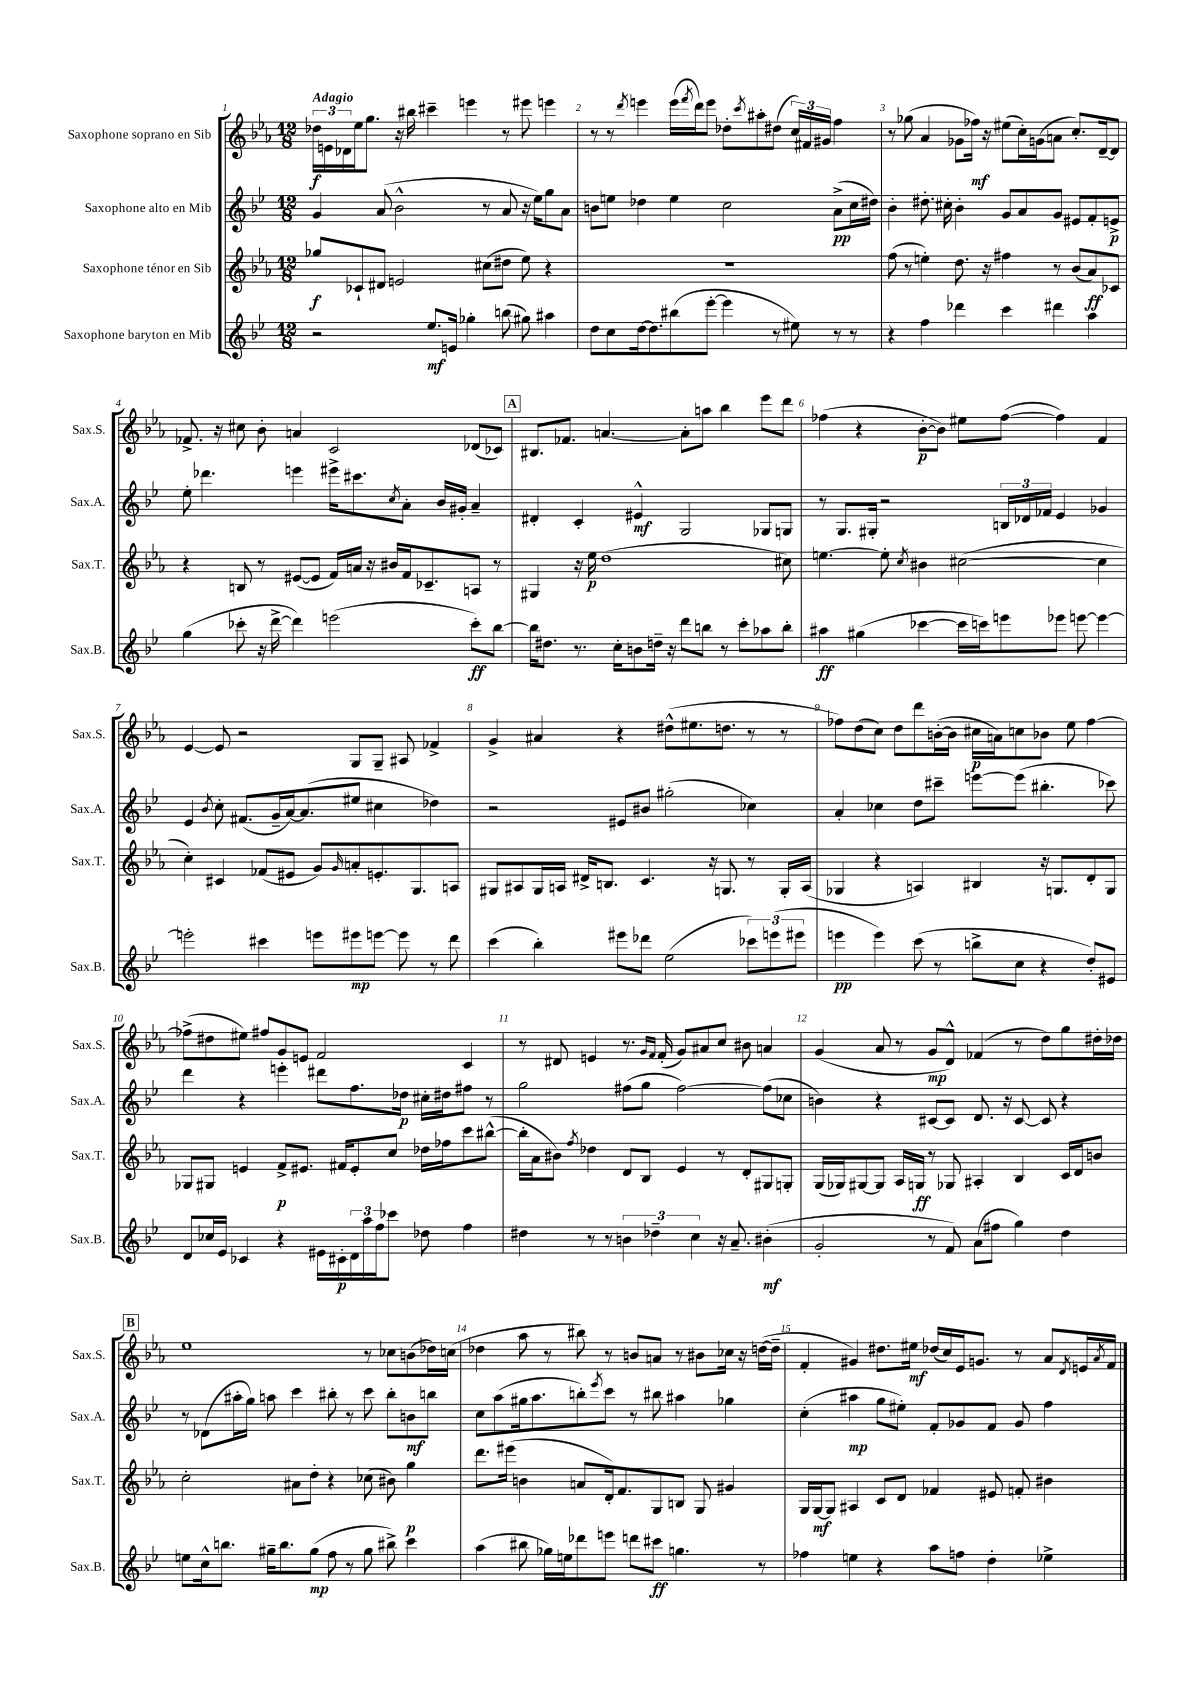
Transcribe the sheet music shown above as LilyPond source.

<<
\new StaffGroup <<
\new Staff = "s0" \with { instrumentName = "Saxophone soprano en Sib" shortInstrumentName = "Sax.S." } {
    \clef treble \key ees \major \numericTimeSignature \time 12/8 \tempo "Adagio"
    \tuplet 3/2 { des''16\f e'16 des'16 } ees''16 g''8. r16 bis''16 cis'''4-- e'''4 r8 eis'''8 e'''4 |
    r8 r8 \acciaccatura { d'''8 } e'''4 e'''16( \acciaccatura { f'''8 } d'''16) e'''8 des''8-. \acciaccatura { c'''8 } ais''8-. dis''8( \tuplet 3/2 { c''16) fis'16 gis'16 } f''4 |
    r8 ges''8( aes'4 ges'8 fes''16\mf) r16 eis''8( c''16-.) g'16( a'8 c''8.-.) d'16~-- d'8 |
    fes'8.-> r16 cis''8 bes'8-. a'4 c'2 des'8( ces'8) |
    \mark \markup { \box "A" } bis8. fes'8. a'4.~ a'8-. a''8 bes''4 ees'''8 d'''8 |
    fes''4( r4 bes'8~-.\p bes'8) eis''8 fes''8~( fes''4) f'4 |
    ees'4~ ees'8 r2 g8 g8-- ais8 fes'4-> |
    g'4-> ais'4 r4 dis''8-^( eis''8. d''8. r8 r8 |
    fes''8) d''8( c''8) d''8 d'''8 b'16~-.( b'16 cis''16\p a'16) c''8 bes'8 ees''8 fes''4~ |
    fes''8->( dis''8 eis''8) fis''8 g'8 e'8 f'2 c'4 |
    r8 dis'8 e'4 r8. \grace { g'16 f'16 } f'16-.( g'8) ais'8 c''8 bis'8 a'4 |
    g'4( aes'8 r8 g'8\mp d'8-^) fes'4( r8 d''8) g''8 dis''16-. des''16 |
    \mark \markup { \box "B" } ees''1 r8 ces''8 b'8( des''16) c''16( |
    des''4 aes''8 r8 bis''8) r8 b'8 a'8 r8 bis'8 ces''16 r16 d''16~( d''16-- |
    f'4-. gis'4) dis''8. eis''16\mf des''16( c''16) ees'16 g'8. r8 aes'8 \acciaccatura { d'8 } e'16 \acciaccatura { aes'8 } f'16 \bar "|." |
}
\new Staff = "s1" \with { instrumentName = "Saxophone alto en Mib" shortInstrumentName = "Sax.A." } {
    \clef treble \key bes \major \numericTimeSignature \time 12/8
    g'4 a'8( bes'2-^ r8 a'8 r16 ees''16) g''8 a'8 |
    b'8 e''8 des''4 e''4 c''2 a'8->\pp( c''16 dis''16) |
    bes'4-. dis''8.-. cis''16-. bes'4-. g'8 a'8 g'8 eis'8 f'8-. e'8->\p |
    ees''8-. des'''4. e'''4 eis'''16-> cis'''8. \acciaccatura { c''8 } a'8-. bes'16 gis'16-. a'4-- |
    \mark \markup { \box "A" } dis'4-. c'4-. eis'4-^\mf g2 ges8 g8 |
    r8 g8. gis16-. r2 \tuplet 3/2 { b16 des'16 fes'16 } ees'4 ges'4 |
    ees'4 \acciaccatura { bes'8 } c''8-. fis'8.( g'16-- a'16~) a'8.( eis''8 cis''4 des''4) |
    r2 eis'8 bis'8 gis''2-.( ces''4) |
    a'4-. ces''4 d''8 cis'''8-- e'''8~ e'''8( bis''4.-. ces'''8) |
    d'''4 r4 e'''4-. dis'''8 f''8. des''16\p cis''16-. dis''16 fis''8 r8 |
    g''2 fis''8( g''8 fis''2~) fis''8( ces''8 |
    b'4) r4 cis'8~ cis'8 d'8. r16 cis'8~ cis'8 r4 |
    \mark \markup { \box "B" } r8 des'8( ais''16-. g''16) a''8 c'''4 bis''8-. r8 c'''8 bis''8-. b'8\mf b''8 |
    c''8 a''8( gis''16 a''8. b''8-.) \acciaccatura { ees'''8 } c'''8 r8 bis''8 ais''4 ges''4 |
    c''4-.( ais''4\mp g''8 eis''8-.) f'8-. ges'8 f'8 ges'8 f''4 \bar "|." |
}
\new Staff = "s2" \with { instrumentName = "Saxophone ténor en Sib" shortInstrumentName = "Sax.T." } {
    \clef treble \key ees \major \numericTimeSignature \time 12/8
    ges''8\f ces'8-! dis'8 e'2 cis''8( dis''8 ees''8) r4 |
    R1. |
    f''8( r8 e''4-.) d''8. r16 fis''4 r8 bes'8( aes'8\ff) ces'8 |
    r4 b8 r8 eis'8~( eis'8 f'16) a'16 r16 bis'16 f'16 ces'8.-- a8 r8 |
    \mark \markup { \box "A" } gis4 r16 ees''16\p d''1( cis''8) |
    e''4.~ e''8-. \acciaccatura { c''8 } bis'4 cis''2~( cis''4 |
    c''4-.) cis'4 fes'8( eis'8 g'8) \grace { g'16 } a'8-. e'8.-. g8. a8 |
    gis8 ais8 gis16 a16 dis'16-> b8. c'4. r16 g8. r8 g16-. a16( |
    ges4 r4 a4) bis4 r16 g8. d'8-. g8 |
    ges8 gis8 e'4 f'8->\p eis'8. fis'16 eis'8-. c''8 des''16 fes''16 c'''8 bis''8~-^( |
    bis''16-. aes'16 bis'8) \acciaccatura { f''8 } des''4 d'8 bes8 ees'4 r8 d'8-. gis8 g8-. |
    g16( ges16) gis8~ gis8 aes16 g16\ff r8 ges8 ais4-. bes4 c'16 d'16 b'8 |
    \mark \markup { \box "B" } c''2-. ais'8 d''8-. r4 ces''8( bis'8) g''4\p |
    d'''8. eis'''16( b'4 a'8 d'16-.) f'8. g8 b8 g8 gis'4 |
    g16 g16~\mf g8 ais4 c'8 d'8 fes'4 eis'8 f'8-. bis'4 \bar "|." |
}
\new Staff = "s3" \with { instrumentName = "Saxophone baryton en Mib" shortInstrumentName = "Sax.B." } {
    \clef treble \key bes \major \numericTimeSignature \time 12/8
    r2 ees''8.\mf e'16 ges''4-. b''8( gis''8) ais''4 |
    d''8 c''8 d''16~ d''8. bis''8( ees'''8~-. ees'''4 r8 eis''8) r8 r8 |
    r4 f''4 des'''4 c'''4 dis'''4 a''4 |
    g''4( ces'''8-. r16 d'''16~-> d'''4) e'''2( ces'''8-.\ff) bes''8~ |
    \mark \markup { \box "A" } bes''16 dis''8. r8. c''16-. b'8 d''16-- r16 d'''8 b''8 r8 c'''8-. aes''8 b''8-. |
    ais''4\ff gis''4( ces'''4~ ces'''16 c'''16) e'''8 ees'''8 e'''8~ e'''4~ |
    e'''2-. cis'''4 e'''8 eis'''8\mp e'''8~ e'''8 r8 d'''8 |
    c'''4( bes''4-.) eis'''8 des'''8 ees''2( \tuplet 3/2 { ces'''8) e'''8( eis'''8 } |
    e'''4\pp e'''4) c'''8( r8 b''8-> c''8 r4 d''8-.) eis'8 |
    d'8 ces''16 ees'16 ces'4 r4 eis'16 cis'16-.\p \tuplet 3/2 { d'16 a''16 f''16 } ces'''8 des''8 f''4 |
    dis''4 r8 r8 \tuplet 3/2 { b'4 des''4-- c''4 } r16 a'8.-- bis'4-.\mf( |
    g'2-. r8 f'8) a'8( fis''8 g''4) d''4 |
    \mark \markup { \box "B" } e''8 c''16-^ b''8. gis''16-- b''8. gis''8\mp( f''8 r8 gis''8 bis''8->) c'''4 |
    a''4( bis''8 ges''16) e''16 des'''8 e'''8 d'''8 cis'''8\ff g''4. r8 |
    fes''4 e''4 r4 a''8 f''8 d''4-. ees''4-> \bar "|." |
}
>>
>>
\layout { \context { \Score \override BarNumber.break-visibility = ##(#f #t #t) barNumberVisibility = #all-bar-numbers-visible } }
